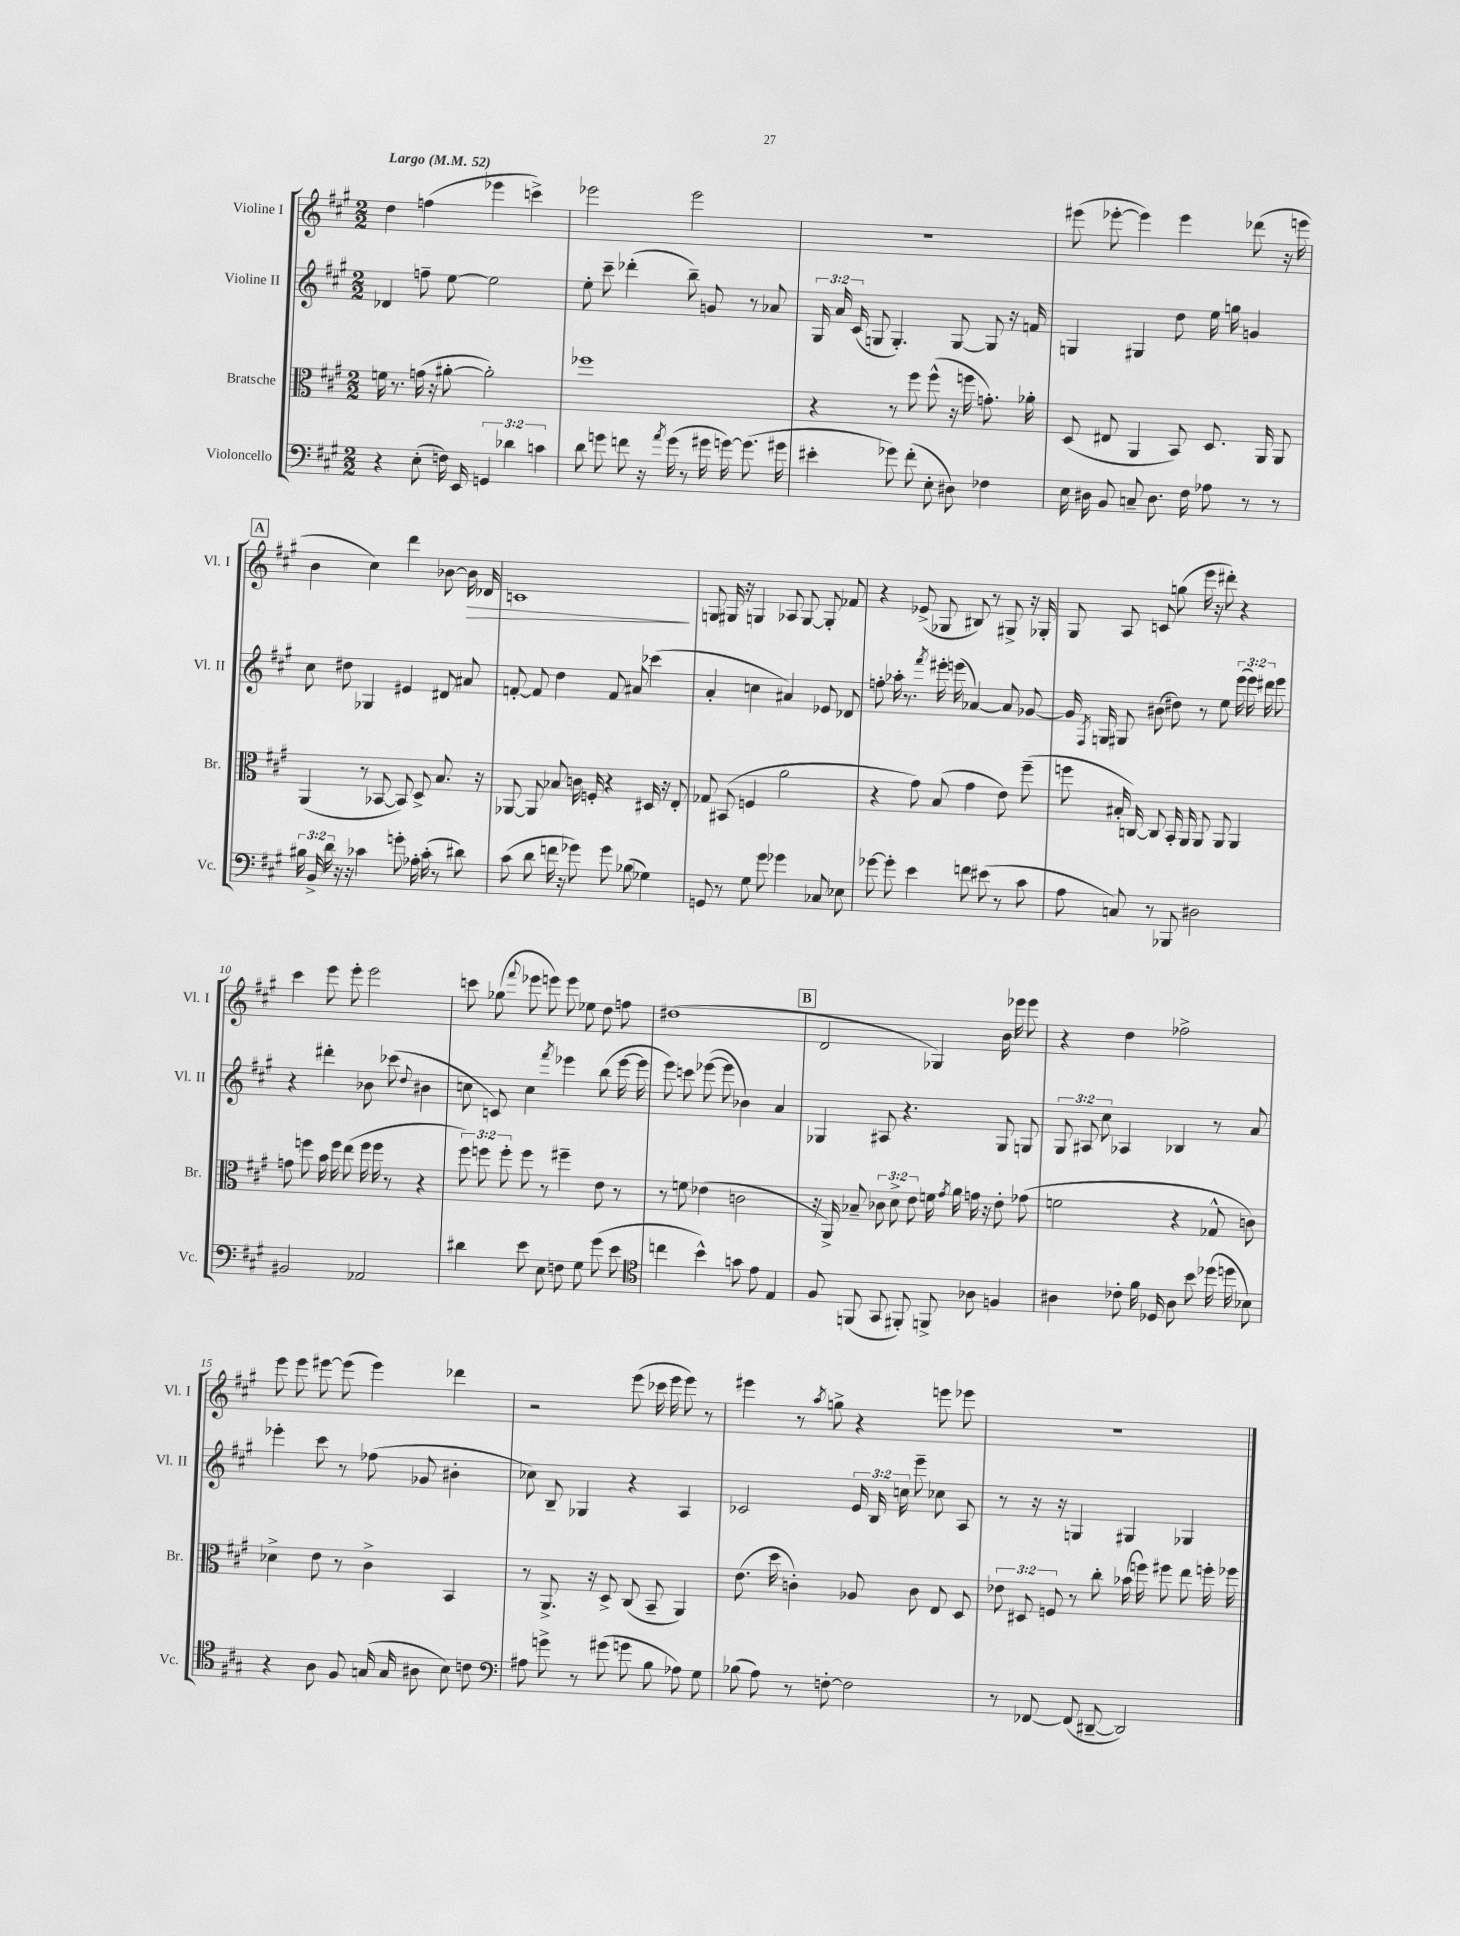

**kern	**kern	**kern	**kern
*staff4	*staff3	*staff2	*staff1
*clefF4	*clefC3	*clefG2	*clefG2
*k[f#c#g#]	*k[f#c#g#]	*k[f#c#g#]	*k[f#c#g#]
*M2/2	*M2/2	*M2/2	*M2/2
*MM52	*MM52	*MM52	*MM52
4r	16f	4d-	4dd
.	8.r	.	.
(8E'	(16g	8ff~	(4ff
.	16r	.	.
16F)	[8a#'	[8ee	.
16EE	.	.	.
6GG	2a#'])	2ee]	4eee-
6d-	.	.	.
.	.	.	4ccc^)
6c	.	.	.
=	=	=	=
8d	1ff-	8ee'	2eee-
8g	.	8ccc#~	.
8f	.	(4ddd-'	.
16r	.	.	.
8qa	.	.	.
(16g	.	.	.
8r	.	8bb~)	2eee-
16g#	.	8g	.
[16g)	.	.	.
(8.g]	.	8r	.
.	.	8a-	.
16g#	.	.	.
=	=	=	=
4e#'	4r	24G#	1r
.	.	24a	.
.	.	(24c#	.
.	.	8G	.
8g-)	8r	4.G')	.
(8f#'	8ff#	.	.
8E'	(8ff#^^	.	.
8D#)	16r	[8G	.
.	16ff	.	.
4F-	8.g')	8G]	.
.	.	16r	.
.	16a-'	16f	.
=	=	=	=
16E	(8D	4G	(8eee#
16D#	.	.	.
8BB	8E#	.	[8eee-'
8C~	4AA	4G#	4eee-])
8.D#	.	.	.
.	8BB)	8dd	4eee-
16F#	.	.	.
8A-	8.D	16ee	.
.	.	16gg	.
8r	.	4g	(8ddd-
.	16AA	.	.
8r	8AA	.	16r
.	.	.	16eee
=	=	=	=
24B#	(4AA	8cc#	4b
24BB^	.	.	.
24d	.	.	.
16r	.	8dd#	.
16r	.	.	.
4c-	8r	4G-	4cc#)
.	[8BB-	.	.
8g'	8BB-])	4e#	4ddd
16A-'	8D^	.	.
(16c-'	.	.	.
8r	8.B	8d#	[8b-
8d#)	.	8a#	16b-]
.	16r	.	16d-
=	=	=	=
(8c#	[8AA-	[8f'	1c
8d	8AA-]	8f]	.
16f	8B-	4dd	.
16r	.	.	.
8g-)	16c	.	.
.	16F'	.	.
8g-	4r	8f	.
(8B-	.	8a#	.
4G-)	16D#	(4ccc-	.
.	16r	.	.
.	8E'	.	.
=	=	=	=
8GG	8G-	4a'	8G
8r	(8BB#	.	16G#
.	.	.	16r
8G#	4F	4cc	4G
8g#	.	.	.
4g-	2a	4a#)	8A-
.	.	.	[8G
8C-	.	8e-	8G']
8E-	.	8d-	8f-
=	=	=	=
[8g-	4r	8ff'	4r
8g-']	.	16aa-'	.
.	.	8.r	.
4e	8g#)	.	(8e-^
.	.	8qfff#	.
.	(8B	16eee#'	8G-
.	.	(16eee	.
8f	4g#	[4a-)	8B#)
(8e#	.	.	8r
8r	8e)	8a-]	8G#^
8c#	(8ff#~	[8g-	16r
.	.	.	16G-'
=	=	=	=
8A	8ff	16g-]	8G#
.	.	8qF#	.
.	.	16G	.
8C)	16B#'	8G#	8A
.	[16C)	.	.
8r	8C]	(8b#	8c
8BBB-	16BB'	8dd#)	(8gg
.	16AA	.	.
2D#	8AA	8r	16eee
.	.	.	16r
.	8AA	8ee	8ddd#')
.	4AA	(24eee	4r
.	.	24eee)	.
.	.	24ddd#	.
.	.	8eee	.
=	=	=	=
2BB#	8g	4r	4ccc#
.	8ff	.	.
.	16b	4ddd#'	8eee
.	16ff	.	.
.	(8ee	.	8eee'
2AA-	16ff	8b-	2eee
.	16ff	.	.
.	8r	(8ccc-	.
.	.	8qqdd	.
.	4r	4b#	.
=	=	=	=
4d#	12ff#)	8cc	8ccc
.	12ff	.	.
.	.	8c)	(8gg-
.	12ff'	.	.
.	.	.	8qqfff#
8e	8ff	4cc	8eee-
8E	8r	.	8eee)
.	.	8qfff#	.
8F	4ff#~	4eee-	8eee
8G#	.	.	8ee-
(8g#	8e	(8bb	8dd
8e	8r	[16eee-	8ff
.	.	16eee-]	.
=	=	=	=
*clefC4	*	*	*
4cc	8r	8eee)	(1dd#
.	8f	8ccc	.
4b^^)	(4e-	([8eee-	.
.	.	8eee-]	.
8g	2c	4b-)	.
8e	.	.	.
4E	.	4a	.
=	=	=	=
8F#	16r	4G-	2d
.	16AA^)	.	.
(8FF	8B-~	.	.
8GG#	12c-	8A#	.
.	12d^	.	.
8FF#')	.	4.r	.
.	12e	.	.
8FF^	16f	.	4G-)
.	8qg#	.	.
.	16a	.	.
8A-	16g	.	.
.	16r	.	.
4F	8e'	8G-	16b
.	.	.	16eee-
.	(8g-	8G	8eee-
=	=	=	=
4A#	2f	12G#	4r
.	.	12A#	.
.	.	12cc#	.
8c-'	.	4A-	4dd
16f#	.	.	.
16D-	.	.	.
8A#	4r	4B-	2ff-^
8b	.	.	.
(16dd-	8G-^^	8r	.
16dd	.	.	.
8B-)	8c)	8a	.
=	=	=	=
4r	4d-^	4eee-'	8eee
.	.	.	8eee
8A	8e	8ccc#	[8eee#
8F#	8r	8r	(8eee#]
(16G	4c#^	(8ff-	4eee#)
16G	.	.	.
8A#	.	8g-	.
8B)	4BB	4b#'	4ddd-
8c	.	.	.
=	=	=	=
*clefF4	*	*	*
8A#	8r	8cc-)	2r
8g^	8.AA^	8B~	.
8r	.	4G-	.
.	16r	.	.
(8g#	8D^	.	.
8g	(8C#	4r	(8eee
8B	8BB~	.	16ccc-
.	.	.	16eee
8A-)	4AA)	4A	8eee)
8G#	.	.	8r
=	=	=	=
(8B-	(8.e	2c-	4eee#
8A)	.	.	.
.	16dd	.	.
8r	4c')	.	8r
.	.	.	8qaa
[8F'	.	.	8gg^
2F]	8A-	24e	4r
.	.	24B	.
.	.	24cc	.
.	8c	8eee~	.
.	8E	8cc-	8eee
.	8D	8A	8eee-
=	=	=	=
8r	12e-	8r	1r
.	12D#	.	.
[8FF-	.	16r	.
.	12F	.	.
.	.	16r	.
(8FF-]	8r	4G	.
[8DD#~	8cc#'	.	.
2DD#])	(16b-	4G#	.
.	16ff)	.	.
.	8ff#	.	.
.	8ee	4G-	.
.	16ff'	.	.
.	16ff-	.	.
==	==	==	==
*-	*-	*-	*-
